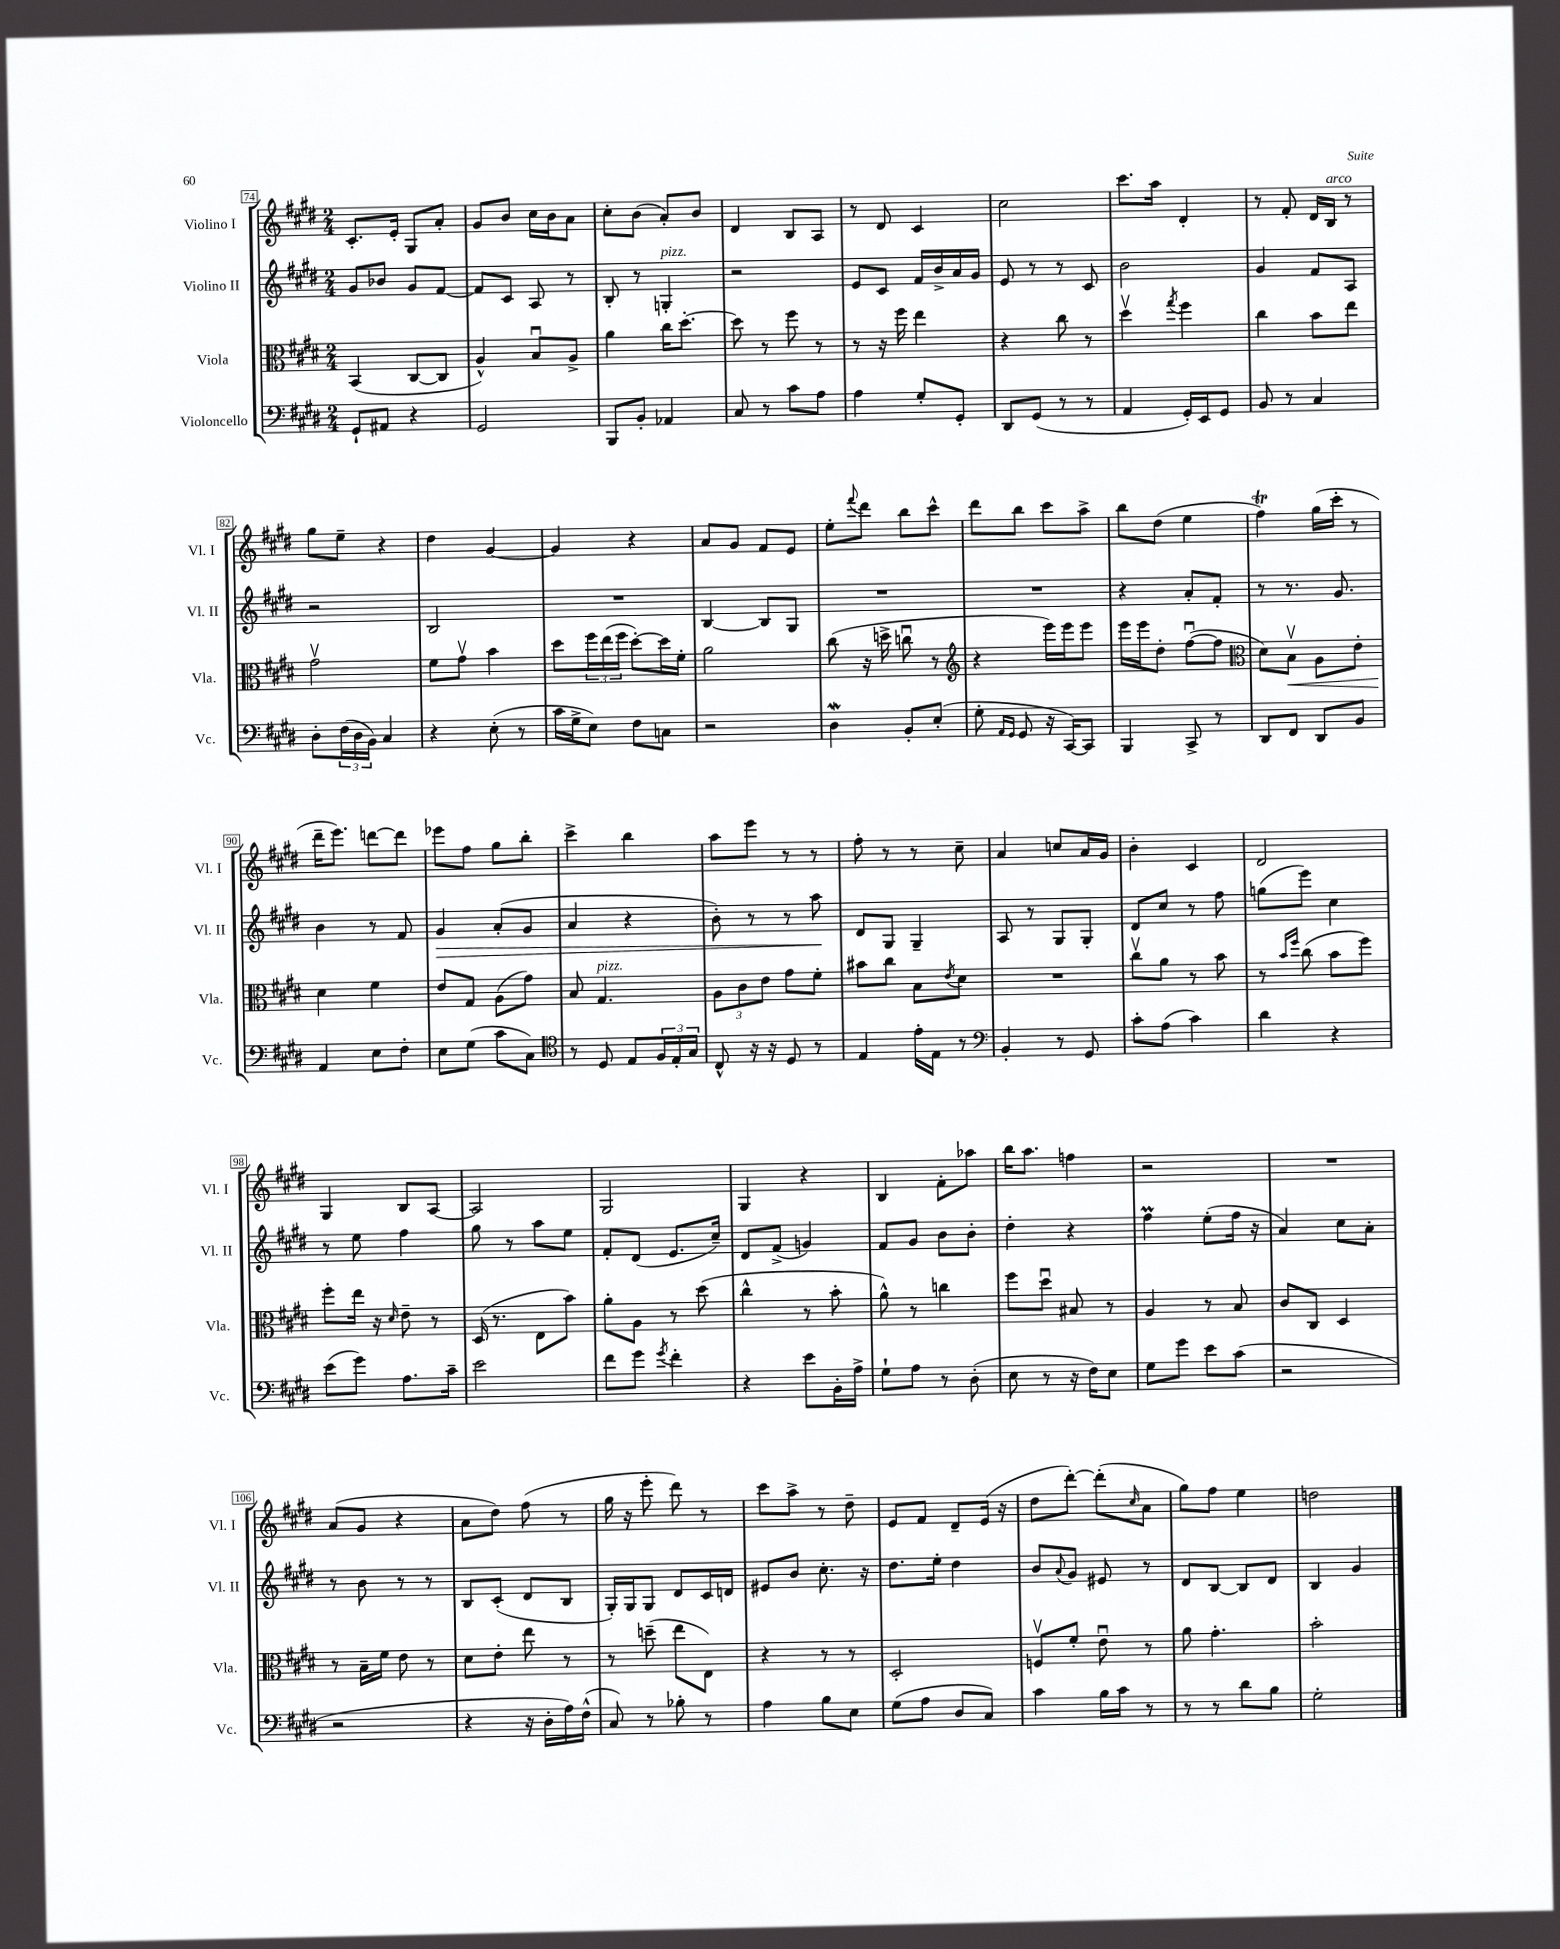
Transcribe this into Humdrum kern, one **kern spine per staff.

**kern	**kern	**dynam	**kern	**dynam	**kern
*part4	*part3	*part3	*part2	*part2	*part1
*staff4	*staff3	*staff3	*staff2	*staff2	*staff1
*I"Violoncello	*I"Viola	*	*I"Violino II	*	*I"Violino I
*I'Vc.	*I'Vla.	*	*I'Vl. II	*	*I'Vl. I
*clefF4	*clefC3	*	*clefG2	*	*clefG2
*k[f#c#g#d#]	*k[f#c#g#d#]	*	*k[f#c#g#d#]	*	*k[f#c#g#d#]
*M2/4	*M2/4	*	*M2/4	*	*M2/4
=74	=74	=74	=74	=74	=74
8GG#`/L	(4BB/	.	8g#/L	.	8.c#'/L
8AA#X/J	.	.	8b-X/J	.	.
.	.	.	.	.	16e'/Jk
4r	[8C#/L	.	8g#/L	.	8G#/L
.	8C#/J]	.	[8f#/J	.	8a'/J
=75	=75	=75	=75	=75	=75
2GG#/	4A^^/)	.	8f#/L]	.	8g#/L
.	.	.	8c#/J	.	8b/J
.	8Bu/L	.	8A/	.	16cc#\LL
.	.	.	.	.	16b\J
.	8A^/J	.	8r	.	8a\J
=76	=76	=76	=76	=76	=76
8BBB/L	4a\	.	8B'/	.	8cc#'\L
8BB'/J	.	.	8r	.	(8b\J
!	!	!	!LO:TX:a:i:t=pizz.	!	!
4AA-X/	16cc#\KL	.	4Gn'/	.	8a'/L)
.	[8.dd#'\J	.	.	.	.
.	.	.	.	.	8b/J
=77	=77	=77	=77	=77	=77
8C#/	8dd#\]	.	2r	.	4d#/
8r	8r	.	.	.	.
8c#\L	8ff#\	.	.	.	8B/L
8A\J	8r	.	.	.	8A/J
=78	=78	=78	=78	=78	=78
4A\	8r	.	8e/L	.	8r
.	16r	.	8c#/J	.	8d#/
.	16ff#\	.	.	.	.
8G#'/L	4ee\	.	16f#/LL	.	4c#/
.	.	.	16b^/	.	.
8GG#'/J	.	.	16a/	.	.
.	.	.	16g#/JJ	.	.
=79	=79	=79	=79	=79	=79
8DD#/L	4r	.	8e/	.	2cc#\
(8GG#/J	.	.	8r	.	.
8r	8cc#\	.	8r	.	.
8r	8r	.	8c#/	.	.
=80	=80	=80	=80	=80	=80
4AA/	4dd#v\	.	2b\	.	8.ccc#\L
.	.	.	.	.	16aa\Jk
.	8qgg#/	.	.	.	.
16GG#'/LL)	4ff#\	.	.	.	4d#'/
16EE/J	.	.	.	.	.
8GG#/J	.	.	.	.	.
=81	=81	=81	=81	=81	=81
8BB/	4cc#\	.	4g#/	.	8r
8r	.	.	.	.	8f#'/
4C#/	8b\L	.	8f#/L	.	16d#/LL
!	!	!	!	!	!LO:TX:a:i:t=arco
.	.	.	.	.	16B/JJ
.	8ee\J	.	8A/J	.	8r
!!LO:LB:g=z
=82	=82	=82	=82	=82	=82
8D#'\L	2g#v\	.	2r	.	8gg#\L
(24F#\L	.	.	.	.	8ee~\J
24D#\	.	.	.	.	.
24BB\JJ)	.	.	.	.	.
4C#/	.	.	.	.	4r
=83	=83	=83	=83	=83	=83
4r	8f#\L	.	2B/	.	4dd#\
.	8g#v\J	.	.	.	.
(8E'\	4b\	.	.	.	[4g#/
8r	.	.	.	.	.
=84	=84	=84	=84	=84	=84
16c#\LL	8dd#\L	.	2r	.	4g#/]
16G#^\J	.	.	.	.	.
8E\J)	24ff#\L	.	.	.	.
.	(24ee\	.	.	.	.
.	24ff#\JJ	.	.	.	.
8F#\L	[8dd#'\L)	.	.	.	4r
8Cn\J	16dd#\L]	.	.	.	.
.	16f#'\JJ	.	.	.	.
=85	=85	=85	=85	=85	=85
2r	2a\	.	[4B/	.	8a/L
.	.	.	.	.	8g#/J
.	.	.	8B/L]	.	8f#/L
.	.	.	8G#/J	.	8e/J
=86	=86	=86	=86	=86	=86
4D#W\	(8cc#\	.	2r	.	8ee'\L
.	.	.	.	.	8qqfff#/
.	16r	.	.	.	8ddd#\J
.	16ddn^\	.	.	.	.
8BB'/L	8ccnu\	.	.	.	8bb\L
(8E'/J	8r	.	.	.	8ccc#^^\J
=87	=87	=87	=87	=87	=87
*	*clefG2	*	*	*	*
8G#'\	4r	.	2r	.	8ddd#\L
16qqAA/LL	.	.	.	.	.
16qqGG#/JJ	.	.	.	.	.
8GG#/	.	.	.	.	8bb\J
16r	16eee\LL)	.	.	.	8ccc#\L
[16CC#/KL)	16eee\J	.	.	.	.
8CC#/J]	8eee\J	.	.	.	8aa^\J
=88	=88	=88	=88	=88	=88
4BBB/	16eee\LL	.	4r	.	8bb\L
.	16eee\J	.	.	.	.
.	8dd#'\J	.	.	.	(8dd#\J
8CC#^/	([8ff#u\L	.	8a'/L	.	4ee\
8r	8ff#\J]	.	8f#'/J	.	.
=89	=89	=89	=89	=89	=89
*	*clefC3	*	*	*	*
8DD#/L	8d#\L)	.	8r	.	4ff#T\)
!	!	!LO:HP:b	!	!	!
8FF#/J	8Bv\J	<	8.r	.	.
8DD#/L	8A\L	.	.	.	(16gg#\LL
.	.	.	8.g#/	.	16ccc#'\JJ
8BB/J	8e'\J	.	.	.	8r
!!LO:LB:g=z
=90	=90	=90	=90	=90	=90
4AA/	4d#\	.	4b\	.	16ddd#~\KL
.	.	.	.	.	8.eee\J)
8E\L	4f#\	[	8r	.	[8dddn\L
8F#'\J	.	.	8f#/	.	8ddd\J]
=91	=91	=91	=91	=91	=91
!	!	!	!	!LO:HP:b	!
8E\L	8e/L	.	4g#/	>	8eee-X\L
(8G#\J	8G#/J	.	.	.	8ff#\J
8c#\L	(8A\L	.	(8a'/L	.	8gg#\L
8C#\J)	8g#\J)	.	8g#/J	.	8bb'\J
=92	=92	=92	=92	=92	=92
*clefC4	*	*	*	*	*
8r	8B/	.	4a/	.	4ccc#^\
!	!LO:TX:a:i:t=pizz.	!	!	!	!
8D#/	4.G#/	.	.	.	.
8E/L	.	.	4r	.	4bb\
24F#/L	.	.	.	.	.
24E'/	.	.	.	.	.
24G#/JJ	.	.	.	.	.
=93	=93	=93	=93	=93	=93
8C#^^/	12A\L	.	8b'\)	.	8aa\L
.	12c#\	.	.	.	.
16r	.	.	8r	.	8eee\J
.	12e\J	.	.	.	.
16r	.	.	.	.	.
8D#/	8g#\L	.	8r	.	8r
8r	8f#'\J	.	8aa\	.	8r
.	.	.	.	]	.
=94	=94	=94	=94	=94	=94
4E/	8b#X\L	.	8d#/L	.	8ff#'\
.	8cc#\J	.	8G#/J	.	8r
16e'\LL	8B\L	.	4G#~/	.	8r
16E\JJ	.	.	.	.	.
.	8qe/	.	.	.	.
8r	8d#\J	.	.	.	8cc#~\
=95	=95	=95	=95	=95	=95
*clefF4	*	*	*	*	*
4BB'/	2r	.	8A/	.	4a/
.	.	.	8r	.	.
8r	.	.	8G#/L	.	8ccn/L
8GG#/	.	.	8G#'/J	.	16a/L
.	.	.	.	.	16g#/JJ
=96	=96	=96	=96	=96	=96
8c#'\L	8cc#v\L	.	8d#/L	.	4b'\
(8A\J	8a\J	.	8cc#/J	.	.
4c#\)	8r	.	8r	.	4c#/
.	8b\	.	8ff#\	.	.
=97	=97	=97	=97	=97	=97
4d#\	8r	.	(8ggn\L	.	2d#/
.	16qqb/LL	.	.	.	.
.	16qqff#/JJ	.	.	.	.
.	(8cc#\	.	8eee\J)	.	.
4r	8b\L	.	4cc#\	.	.
.	8ff#\J)	.	.	.	.
!!LO:LB:g=z
=98	=98	=98	=98	=98	=98
(8e\L	8ff#'\L	.	8r	.	4G#/
8g#\J)	16ee\Jk	.	8ee\	.	.
.	16r	.	.	.	.
.	16qqd#/	.	.	.	.
8.A\L	8e~\	.	4ff#\	.	8B/L
.	8r	.	.	.	[8A/J
16c#~\Jk	.	.	.	.	.
=99	=99	=99	=99	=99	=99
2e\	(16D#/	.	8gg#\	.	2A/]
.	8.r	.	.	.	.
.	.	.	8r	.	.
.	8E\L	.	8aa\L	.	.
.	8b\J)	.	8ee\J	.	.
=100	=100	=100	=100	=100	=100
8f#\L	8a'\L	.	8f#'/L	.	2G#/
8g#\J	8A\J	.	(8d#/J	.	.
8qg#/	.	.	.	.	.
4f#'\	8r	.	8.e/L	.	.
.	(8dd#\	.	.	.	.
.	.	.	16cc#~/Jk)	.	.
=101	=101	=101	=101	=101	=101
4r	4cc#^^\	.	8d#/L	.	4G#/
.	.	.	(8f#^/J	.	.
8e\L	8r	.	4gn/)	.	4r
16BB'\L	8b'\	.	.	.	.
16A^\JJ	.	.	.	.	.
=102	=102	=102	=102	=102	=102
8G#`\L	8a^^\)	.	8f#/L	.	4B/
8A\J	8r	.	8g#/J	.	.
8r	4ccn\	.	8b\L	.	8f#'\L
(8D#'\	.	.	8b'\J	.	8aa-X\J
=103	=103	=103	=103	=103	=103
8E\	8ff#\L	.	4dd#'\	.	16bb\KL
.	.	.	.	.	8.aa\J
8r	8dd#u\J	.	.	.	.
16r	8B#X/	.	4r	.	4ffn\
16F#\KL)	.	.	.	.	.
8E\J	8r	.	.	.	.
=104	=104	=104	=104	=104	=104
8G#\L	4A/	.	4ff#M\	.	2r
8g#\J	.	.	.	.	.
8e\L	8r	.	(8ee'\L	.	.
(8c#\J	8B/	.	16ff#\Jk	.	.
.	.	.	16r	.	.
=105	=105	=105	=105	=105	=105
2r	8c#/L	.	4a/)	.	2r
.	8C#/J	.	.	.	.
.	4D#/	.	8cc#\L	.	.
.	.	.	8a'\J	.	.
!!LO:LB:g=z
=106	=106	=106	=106	=106	=106
2r	8r	.	8r	.	(8a/L
.	16B~\LL	.	8b\	.	8g#/J
.	16f#\JJ	.	.	.	.
.	8e\	.	8r	.	4r
.	8r	.	8r	.	.
=107	=107	=107	=107	=107	=107
4r	8d#\L	.	8B/L	.	8a\L
.	8e'\J	.	(8c#'/J	.	8dd#\J)
16r	8ee\	.	8d#/L	.	(8ff#\
16D#'\LL	.	.	.	.	.
16A\)	8r	.	8B/J	.	8r
(16F#^^\JJ	.	.	.	.	.
=108	=108	=108	=108	=108	=108
8C#/)	8r	.	16G#'/LL)	.	16gg#\
.	.	.	16G#/J	.	16r
8r	(8ddn~\	.	8G#/J	.	8eee'\
8B-X'\	8ee\L	.	8d#/L	.	8ddd#\)
8r	8E\J)	.	16c#/L	.	8r
.	.	.	16dn/JJ	.	.
=109	=109	=109	=109	=109	=109
4A\	4r	.	8e#X/L	.	8ccc#\L
.	.	.	8b/J	.	8aa^\J
8B\L	8r	.	8.cc#'\	.	8r
8E\J	8r	.	.	.	8dd#~\
.	.	.	16r	.	.
=110	=110	=110	=110	=110	=110
(8G#\L	2D#'/	.	8.dd#\L	.	8e/L
8A\J	.	.	.	.	8f#/J
.	.	.	16ee'\Jk	.	.
8D#/L	.	.	4dd#\	.	8d#~/L
8C#/J)	.	.	.	.	(16e/Jk
.	.	.	.	.	16r
=111	=111	=111	=111	=111	=111
4c#\	8Fnv/L	.	8b/L	.	8dd#\L
.	.	.	8qqa/	.	.
.	8f#'/J	.	8g#/J	.	[8ddd#'\J)
16B\LL	8eu\	.	8e#X/	.	(8ddd#'\L]
16c#\JJ	.	.	.	.	.
.	.	.	.	.	16qqcc#/
8r	8r	.	8r	.	8a\J
=112	=112	=112	=112	=112	=112
8r	8a\	.	8d#/L	.	8gg#\L)
8r	4.g#'\	.	[8B/J	.	8ff#\J
8d#\L	.	.	8B/L]	.	4ee\
8B\J	.	.	8d#/J	.	.
=113	=113	=113	=113	=113	=113
2G#'\	2b'\	.	4B/	.	2ddn\
.	.	.	4g#/	.	.
==	==	==	==	==	==
*-	*-	*-	*-	*-	*-
